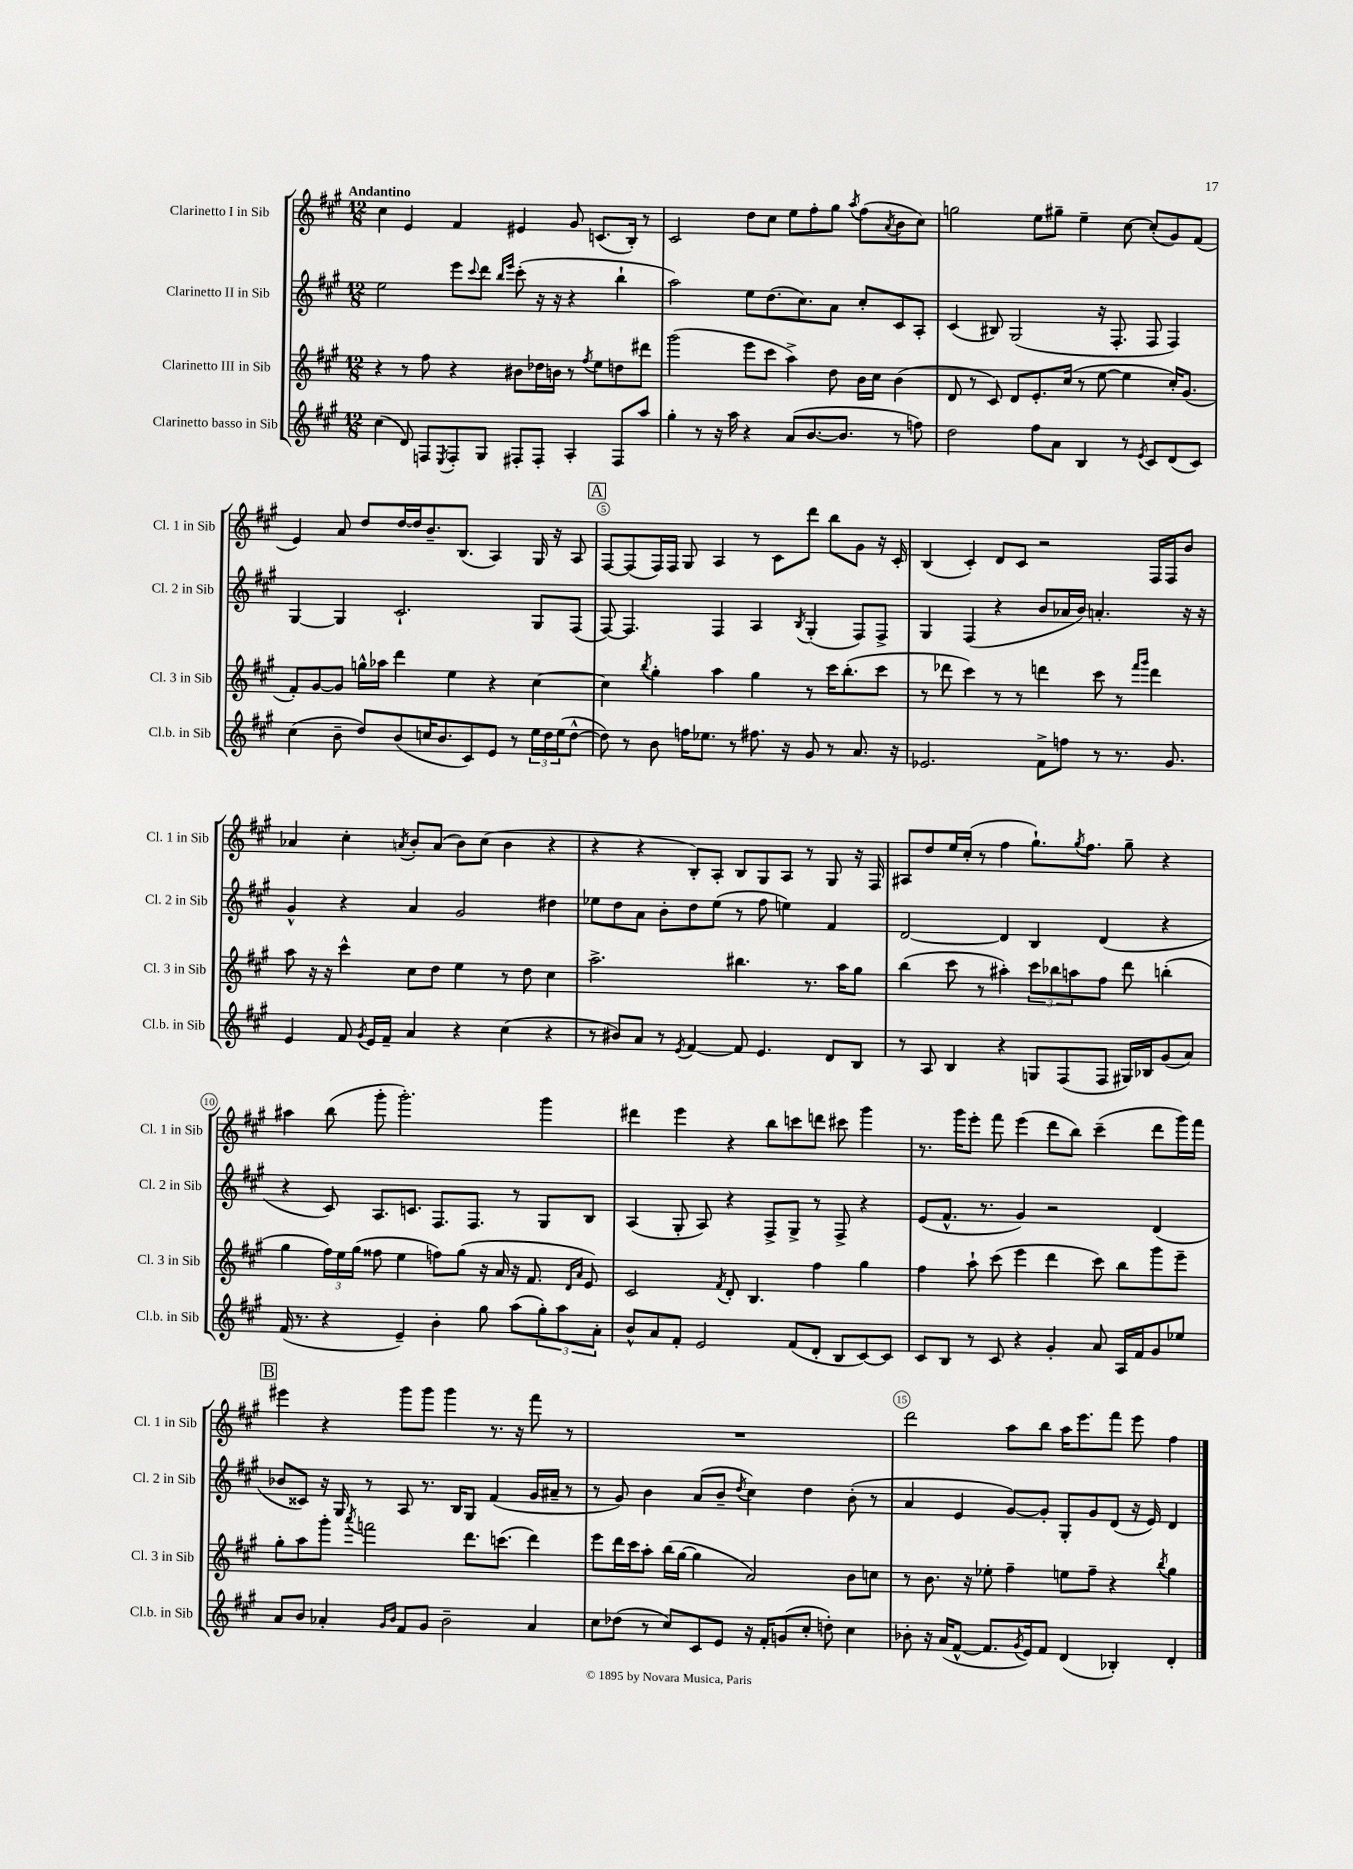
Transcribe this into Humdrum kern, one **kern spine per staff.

**kern	**kern	**kern	**kern
*staff4	*staff3	*staff2	*staff1
*clefG2	*clefG2	*clefG2	*clefG2
*k[f#c#g#]	*k[f#c#g#]	*k[f#c#g#]	*k[f#c#g#]
*M12/8	*M12/8	*M12/8	*M12/8
(4cc#\	4r	2ee\	4cc#\
8d/)	8r	.	4e/
8F/L	8ff#\	.	.
8qE/	.	.	.
8F'/	4r	8eee\L	4f#/
.	.	8qqccc#/	.
8G#/J	.	8ddd\J	.
.	.	16qqbb/LL	.
.	.	16qqeee/JJ	.
8F#'/L	8b#\L	(8ccc#'\	4e#/
8F#'/J	16dd-\L	16r	.
.	16b\JJ	16r	.
4A'/	8r	4r	8g#/
.	8qff#/	.	.
.	8ee\L	.	(8.c/L
8F#/L	8dd\	4bb`\	.
.	.	.	16B'/Jk)
8aa/J	8ddd#\J	.	8r
=	=	=	=
4gg#'\	(2ggg#\	2aa\)	2c#/
8r	.	.	.
16r	.	.	.
16aa\	.	.	.
4r	8eee\L	8ee\L	8dd\L
.	8ccc#\J	(8.dd\	8cc#\J
(8a/L	4aa^\)	.	8ee\L
.	.	8.cc#\)	.
[8.b/	.	.	8ff#'\
.	8dd\	8a\J	8gg#\J
8.b/]J	.	.	.
.	.	.	8qaa/
.	16b\LL	8cc#'/L	(8ff#\L
.	16cc#\JJ	.	.
.	.	.	8qa/
8r	(4b\	8c#/	8b\
8ff\)	.	8A'/J	8cc#\J)
=	=	=	=
2dd\	8d/	(4c#/	2gg\
.	8r	.	.
.	8c#/)	8B#/)	.
.	8d/L	(2G#/	.
8ff#\L	8.e'/	.	8ee\L
8a\J	.	.	8gg#~\J
.	(16cc#/Jk	.	.
4B/	8r	.	4ee~\
.	[8ee\	16r	.
.	.	8.F#'/	.
8r	4ee\]	.	[8cc#\
8qe/	.	.	.
8c#/L	.	8F#/	(8cc#'/]L
(8d/	16cc#'/LK)	4F#/)	8g#/)
.	(8.g#/J	.	.
8c#/J)	.	.	(8f#/J
=	=	=	=
(4cc#\	8f#'/L)	[4G#/	4e/)
.	[8g#/	.	.
8b~\	8g#/]J	4G#/]	8a/
8dd/L)	16gg^^\LL	.	8dd/L
.	16aa-\JJ	.	.
(8b/	4ddd\	2.c#`/	[16dd/L
.	.	.	16dd/]J
16cc/K	.	.	8.b~/
8.b/	.	.	.
.	4ee\	.	.
.	.	.	(8.B/J
8c#/)	.	.	.
8e/J	4r	.	4A/)
8r	.	.	.
24ee\LL	[4cc#\	8G#/L	16G#/
24dd\	.	.	.
.	.	.	16r
(24ee\J	.	.	.
[8dd^^\J	.	(8F#/J	8A/
=	=	=	=
8dd\])	4cc#\]	[8F#/)	[8F#/L
8r	.	4.F#/]	(8F#/]
.	8qbb/	.	.
8b\	4gg#'\	.	16F#/L)
.	.	.	16F#/JJ
16ff\LK	.	.	8G#/
8.ee-\J	.	.	.
.	4aa\	4F#/	4A/
8r	.	.	.
8.ff#\	4gg#\	4A/	8r
.	.	.	8c#\L
16r	.	.	.
.	.	8qB/	.
8g#/	8r	(4G#'/	8ddd\J
8r	16ccc#\LK	.	8bb\L
.	(8.bb'\	.	.
8.a/	.	8F#/L)	8g#\J
.	8ccc#\J	8F#^/J	16r
16r	.	.	16c#'/
=	=	=	=
2.e-/	8r	4G#/	(4B/
.	8ddd-\	.	.
.	4ccc#\)	(4F#/	4c#'/)
.	8r	4r	8d/L
.	8r	.	8c#/J
8f#^\L	4ddd\	8b/L	2r
8ff\J	.	16a-/L	.
.	.	16b/JJ)	.
8r	8ccc#\	4.a'/	.
8.r	8r	.	.
.	16qqfff#/LL	.	.
.	16qqggg#/JJ	.	.
.	4ddd\	.	16F#/LL
8.g#/	.	.	16F#/J
.	.	16r	8b/J
.	.	16r	.
=	=	=	=
4e/	8aa\	4g#^^/	4a-/
.	16r	.	.
.	16r	.	.
8f#/	4ccc#^^\	4r	4cc#'\
8qg#/	.	.	.
16e/LL	.	.	.
16f#~/JJ	.	.	.
.	.	.	8qa/
4a/	8cc#\L	4a/	8b'/L
.	8dd\J	.	(8a/J
4r	4ee\	2g#/	8b\L)
.	.	.	(8cc#\J
(4cc#\	8r	.	4b\
.	8dd\	.	.
4r	4cc#\	4dd#\	4r
=	=	=	=
8r	2.aa^\	8ee-\L	4r
8b#/L)	.	8dd\	.
8a/J	.	8a\J	4r
8r	.	8b'\L	.
8qe/	.	.	.
[4f#/	.	8dd\	8B'/L)
.	.	(8ee-\J	8A'/J
8f#/]	4.bb#\	8r	8B/L
4.e/	.	8ff#\	8G#/
.	.	4ee\)	8A/J
.	8.r	.	8r
8d/L	.	4f#/	8G#/
.	16aa\LK	.	.
8B/J	8gg#\J	.	16r
.	.	.	16F#/
=	=	=	=
8r	(4bb\	[2d/	8A#/L
8A/	.	.	8dd/
4B/	8ccc#\	.	16ee/L
.	.	.	(16cc#'/JJ
.	8r	.	8r
4r	4aa#'\)	4d/]	4ff#\
8G/L	12ccc#\L	4B/	8.gg#`\L)
.	12bb-\	.	.
(8F#/	.	.	.
.	12aa\	.	.
.	.	.	8qgg#/
.	.	.	8.ff#\J
8F#/J	8ff#\J	(4d/	.
16G#/LL)	8ddd\	.	8gg#~\
16B-/J	.	.	.
(8g#/	(4bb'\	4r	4r
8a/J)	.	.	.
=	=	=	=
(16f#/	4gg#\	4r	4aa#\
8.r	.	.	.
4r	24ff#\LL)	8c#/)	(8bb\
.	24ee\	.	.
.	(24gg#\JJ	.	.
.	8ff##\	8.A/L	8ggg#'\
4e~/)	4ee\	.	2.ggg#'\)
.	.	8.c/J	.
4b'\	8ff\L)	8.F#/L	.
.	(8gg#\J	.	.
.	.	8.F#/J	.
8gg#\	16r	.	.
.	16a/	.	.
(8aa\L	16r	8r	.
.	8.f#/	.	.
12gg#'\)	.	8G#/L	4ggg#\
12aa\	.	.	.
.	16qqd/LL	.	.
.	16qqa/JJ	.	.
.	8e/)	8B/J	.
12a'\J	.	.	.
=	=	=	=
8b^^/L	2c#/	(4A/	4ddd#\
8a/	.	.	.
8f#'/J	.	8G#'/	4eee\
2e/	.	8A/)	.
.	8qf#/	.	.
.	8d'/	4r	4r
.	4.B/	.	.
.	.	8F#^/L	8bb\L
(8f#/L	.	8G#^/J	8ccc\
8d'/J	4ff#\	8r	8ddd\J
8B/L	.	8F#^/	8ccc#\
[8c#/)	4gg#\	4r	4ggg#\
8c#/]J	.	.	.
=	=	=	=
8c#/L	4ff#\	(8e/L	8.r
8B/J	.	8.f#^^/J	.
.	.	.	16ggg#\LK
8r	8aa`\	.	8eee'\J
.	.	8.r	.
8c#/	(8ccc#\	.	8fff#\
4r	4eee\	4g#/)	(4eee\
4g#'/	4ddd\	2r	8ddd\L
.	.	.	8bb\J)
8a/	8ccc#\)	.	(4ccc#~\
16A/LL	8bb\L	.	.
16f#/J	.	.	.
8g#/	8ggg#\	(4d/	8ddd\L
8ee-/J	8eee~\J	.	16ggg#\L)
.	.	.	16fff#\JJ
=	=	=	=
8a/L	8gg#'\L	8b-/L	4eee#\
8b/J	8aa\	8c##/J)	.
4a-'/	8ggg#'\J	16r	4r
.	.	16G#/	.
.	8qaaa/	.	.
.	2fff\	8r	.
16qqg#/LL	.	.	.
16qqb/JJ	.	.	.
8f#/L	.	8A/	8ggg#\L
8g#/J	.	8.r	8ggg#\J
2b~\	.	.	4ggg#\
.	.	16B/LK	.
.	8.ddd\L	8G#/J	.
.	.	(4f#/	8.r
.	(8.ccc\J	.	.
.	.	.	16r
4a-/	4ddd\)	16g#/LL	8fff#\
.	.	16a#~/JJ	.
.	.	8r	8r
=	=	=	=
8cc#\L	8eee\L	8r	1.r
(8dd-\J	16ddd\L	8g#/)	.
.	16ccc#\J	.	.
8r	8aa'\J	4b\	.
8cc#/L)	(16bb\LL	.	.
.	[16gg#\JJ	.	.
8c#/	4gg#\]	(8a/L	.
8e/J	.	8b~/J	.
.	.	8qdd/	.
16r	2a/)	4cc#\)	.
16f#'/LK	.	.	.
(8g/	.	.	.
8cc#'/J	.	4dd\	.
8dd'\)	.	.	.
4cc#\	8b\L	(8b'\	.
.	8cc\J	8r	.
=	=	=	=
8b-'\	8r	4a/	2ddd\
16r	8.b\	.	.
(16a/LK	.	.	.
[8f#^^/J	.	4e/	.
.	16r	.	.
8.f#/]L	8ee-'\	.	.
.	4ff#~\	[8g#/L)	8aa\L
8qg#/	.	.	.
16e/k)	.	.	.
8f#/J	.	8g#'/]J	8bb\J
(4d/	8ee\L	8G#'/L	16aa\LK
.	.	.	8.eee\
.	8ff#~\J	8g#/	.
4B-'/)	4r	(8d/J	8fff#\J
.	.	16r	8eee\
.	.	16e/)	.
.	8qbb/	.	.
4d'/	4gg#\	4d/	4ff#\
==	==	==	==
*-	*-	*-	*-
